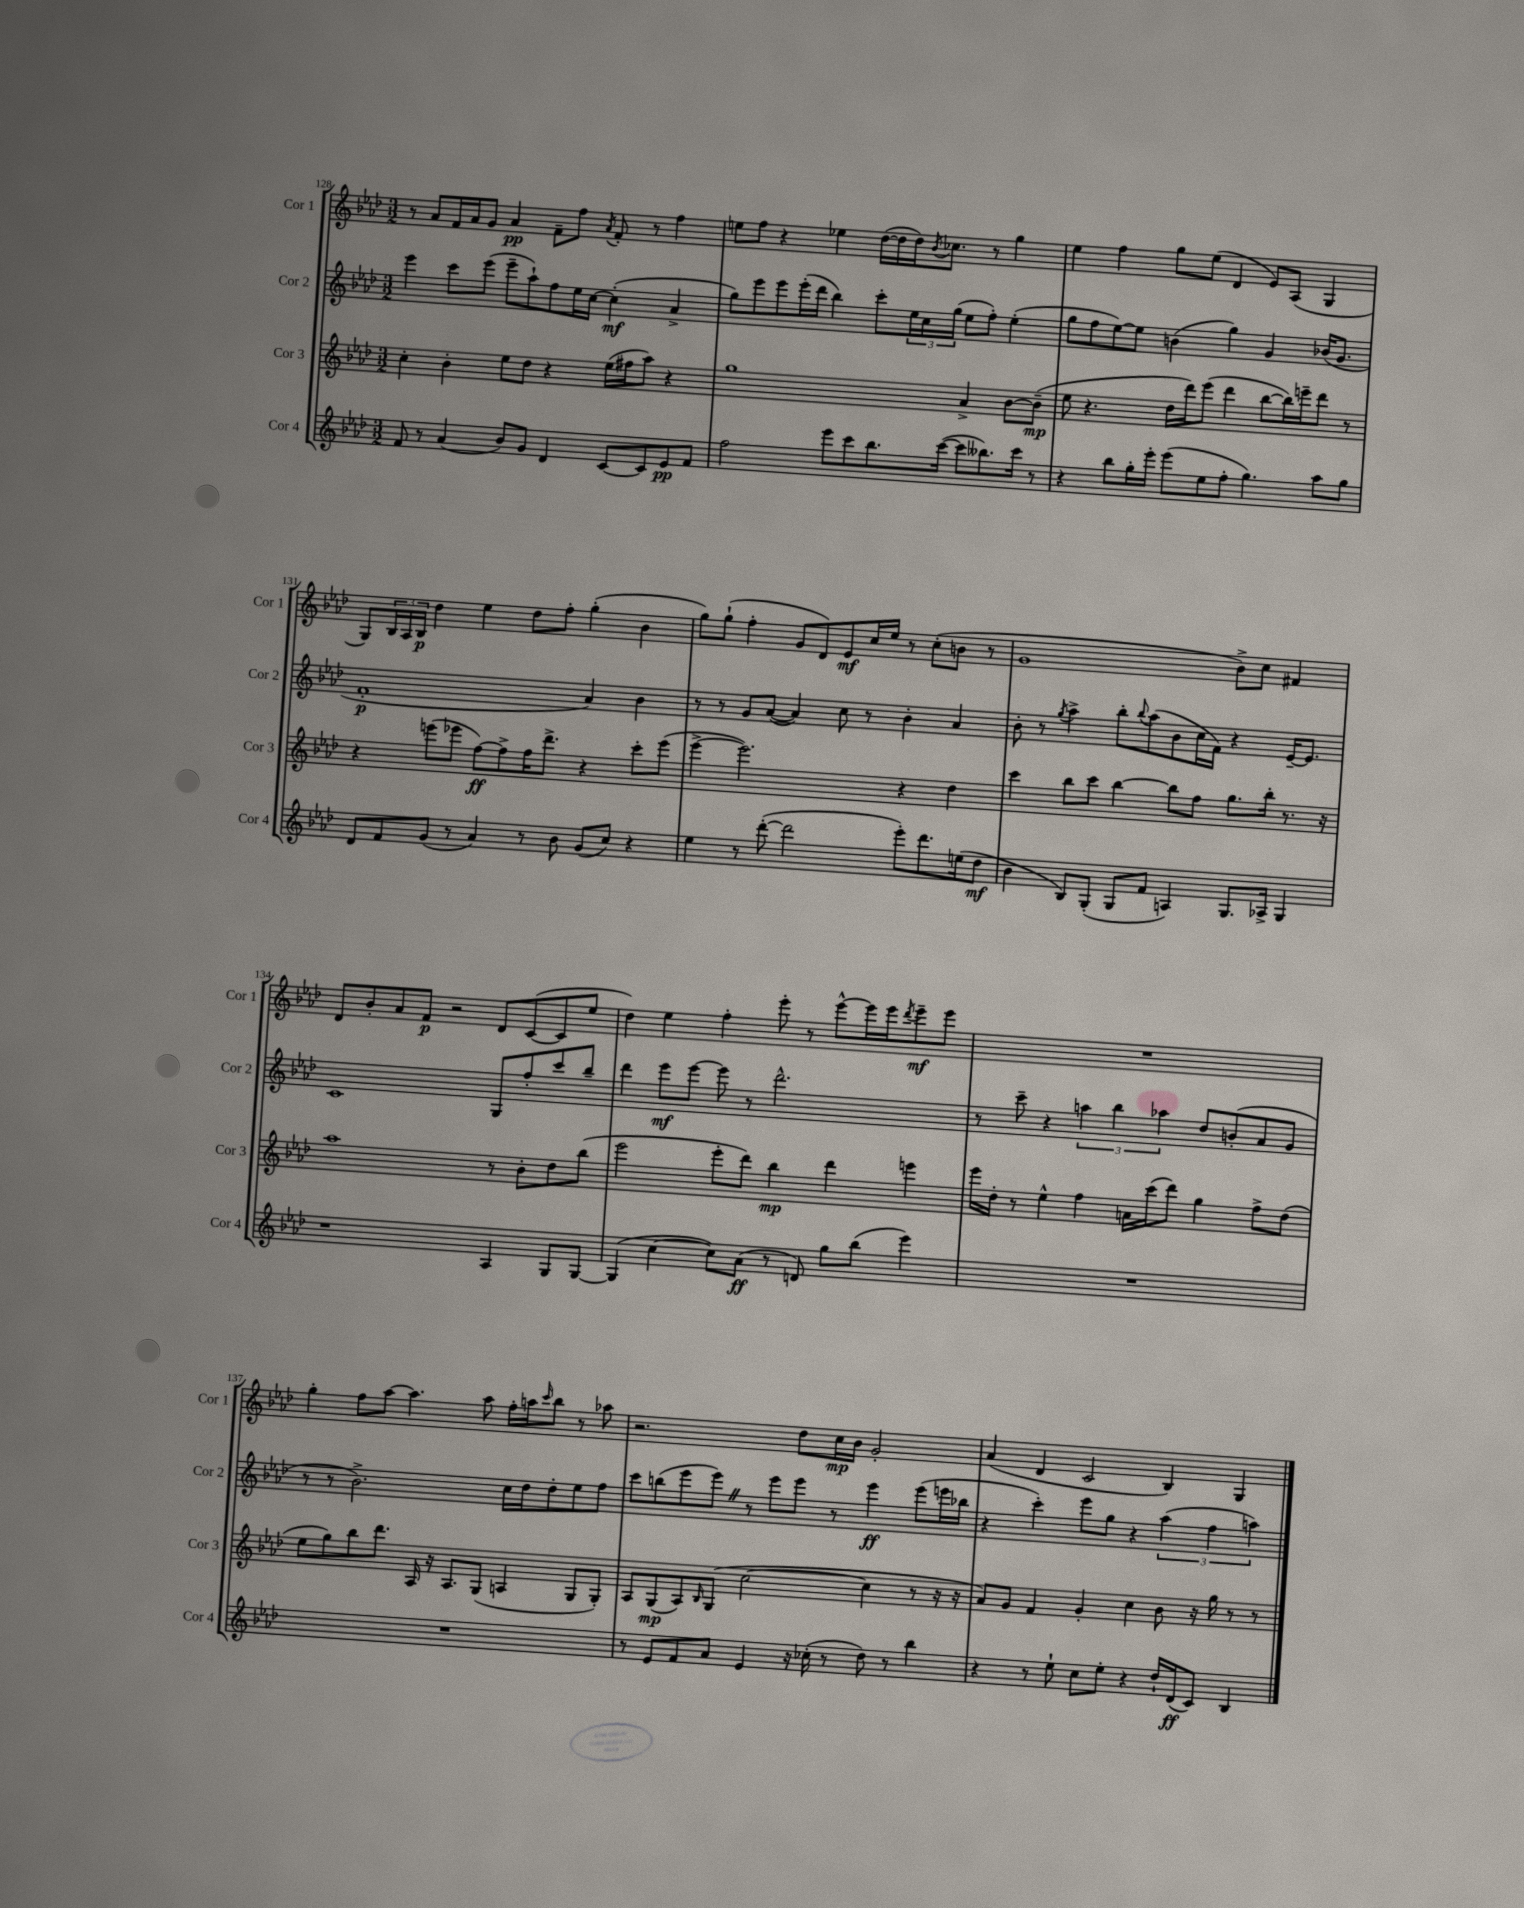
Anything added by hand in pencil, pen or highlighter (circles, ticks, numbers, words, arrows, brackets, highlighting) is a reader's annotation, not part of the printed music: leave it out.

**kern	**kern	**kern	**kern
*staff4	*staff3	*staff2	*staff1
*clefG2	*clefG2	*clefG2	*clefG2
*k[b-e-a-d-]	*k[b-e-a-d-]	*k[b-e-a-d-]	*k[b-e-a-d-]
*M3/2	*M3/2	*M3/2	*M3/2
8f/	4cc'\	4eee-\	8r
8r	.	.	8a-/L
(4a-/	4b-'\	8ccc\L	16f/L
.	.	.	16a-/J
.	.	(8eee-\J	8g/J
8b-/L)	8ee-\L	8eee-~\L	4a-/
8g/J	8dd-\J	8aa-`\)	.
4d-/	4r	8ff\	8f~\L
.	.	16ee-\L	8ff\J
.	.	[16cc\JJ	.
.	.	.	8qa-/
[8c/L	(16ee-\LL	(4cc'\]	8f'/
.	16ff#\J	.	.
8c/]	8aa-\J)	.	8r
8e-/	4r	4a-^/	4ff\
8f/J	.	.	.
=	=	=	=
2ff\	1gg	8gg\L)	8ee\L
.	.	8eee-\	8ff\J
.	.	8eee-\	4r
.	.	(16eee-'\L	.
.	.	16ddd-\JJ	.
8eee-\L	.	4bb-\)	4ee-\
8ccc\	.	.	.
8.bb-\	.	8ccc'\L	([16dd-\LL
.	.	.	16dd-\]
.	.	24ee-\L	16dd-\J)
.	.	24cc\	.
.	.	.	8qb-/
([16ccc\Jk	.	.	8.cc-\J
.	.	(24gg\JJ	.
8ccc\]L	4a-^/	8ee-\L	.
8.bb--\)	.	8ff'\J)	8r
.	[8b-\L	(4ee-'\	4gg\
16ccc\Jk	.	.	.
8r	(8b-~\]J	.	.
=	=	=	=
4r	8ee-\	8gg\L	4ee-\
.	4.r	8ff\	.
8bb-\L	.	[8ee-\)	4ff\
16gg'\L	.	8ee-\]J	.
16eee-'\JJ	.	.	.
(8eee-\L	16dd-\LL	(4b\	8gg\L
.	16ddd-\J)	.	.
8ee-\	(8eee-\J	.	(8ee-\J
8ff'\J	4ddd-\	4gg\)	4d-/
4.gg\)	.	.	.
.	[8bb-\L	4g/	8e-/L)
.	16bb-\]L)	.	(8A-/J
.	16eee~\J	.	.
8aa-\L	8ddd-\J	(16b-/LK	4G/
.	.	8.g/J	.
8gg\J	8r	.	.
=	=	=	=
8d-/L	4r	1f'	8G/L)
8f/	.	.	24B-/L
.	.	.	24A-/
.	.	.	24B-/JJ
(8g/J	(8eee\L	.	4dd-\
8r	8eee-\J	.	.
4a-/)	[8ff\L)	.	4ee-\
.	8ff^\]	.	.
8r	16ff\K	.	8dd-\L
.	8.ddd-^\J	.	.
8b-\	.	.	8ff'\J
(8g/L	4r	4a-/)	(4gg'\
8cc/J)	.	.	.
4r	8ccc'\L	4b-\	4b-\
.	(8eee-\J	.	.
=	=	=	=
4ee-\	[4eee-^\	8r	8gg\L)
.	.	8r	(8gg`\J
8r	2.eee-\])	8g/L	4ff'\
([8ddd-'\	.	([8a-/J	.
2ddd-\]	.	4a-/])	8g/L
.	.	.	8d-/)
.	.	8cc\	8e-/
.	.	8r	16cc/L
.	.	.	16ee-/JJ
8eee-'\L)	4r	4b-'\	8r
8.ddd-\	.	.	(8cc'\L
.	4dd-\	4a-/	8b\J
(16ee\k	.	.	.
8dd-\J	.	.	8r
=	=	=	=
4b-\	4ccc\	8b-'\	1g
.	.	8r	.
.	.	8qgg/	.
8B-/L)	8bb-\L	4aa-^\	.
(8G'/J	8ccc\J	.	.
8G/L	[4bb-\	8bb-'\L	.
.	.	8qqbb-/	.
8f/J	.	(8aa-\	.
4A/)	8bb-\]L	8b-\	.
.	8ff\J	16cc\L	.
.	.	16f\JJ)	.
8.G/L	8.gg\L	4r	8b-^\L)
.	.	.	8cc\J
16A-^/Jk	16bb-'\Jk	.	.
4G/	8.r	[16e-~/LK	4f#/
.	.	8.e-/]J	.
.	16r	.	.
=	=	=	=
1r	1aa-	1c	8d-/L
.	.	.	8b-'/
.	.	.	8a-/
.	.	.	8f/J
.	.	.	2r
4A-/	8r	8G/L	8d-/L
.	8b-'\L	8ff'/	([8c/
8G/L	8dd-\	8ccc/	8c/]
[8G/J	(8bb-\J	8bb-~/J	8ee-/J
=	=	=	=
(4G/]	2eee-\	4ddd-\	4dd-\)
[4cc\	.	8eee-\L	4ee-\
.	.	[8eee-\J	.
8cc\]L)	8eee-'\L	8eee-\]	4ff'\
(8a-\J	8ddd-\J)	8r	.
8r	4bb-\	2.ddd-^^\	8eee-'\
8d/)	.	.	8r
8gg\L	4ddd-\	.	[8eee-^^\L
(8bb-\J	.	.	16eee-\]L
.	.	.	16eee-\J
.	.	.	8qddd-/
4eee-\)	4eee\	.	8eee-~\
.	.	.	8eee-\J
=	=	=	=
1.r	16eee-\LL	8r	1.r
.	16dd-'\JJ	.	.
.	8r	8ccc~\	.
.	4ee-^^\	4r	.
.	4ff\	6aa\	.
.	.	6bb-\	.
.	16a\LL	.	.
.	(16ccc\J	.	.
.	.	6aa-\	.
.	8ddd-\J)	.	.
.	4gg\	8dd-/L	.
.	.	(8b'/	.
.	8ff^\L	8a-/	.
.	(8dd-\J	8g/J	.
=	=	=	=
1.r	8ee-\L	8r	4gg'\
.	8gg\)	8r	.
.	8bb-\	2.b-^\)	8ff\L
.	8.ddd-\J	.	[8aa-\J
.	.	.	4.aa-\]
.	16A-/	.	.
.	16r	.	.
.	8.A-/L	.	.
.	(8G/J	.	8aa-\
.	4A/	16cc\LL	16ff'\LL
.	.	16dd-\J	16aa\J
.	.	.	16qqccc/
.	.	8dd-'\	8bb-\J
.	8G/L	8ee-\	8r
.	8G'/J)	8ff\J	8aa-\
=	=	=	=
8r	8A-/L	8ccc\L	2.r
8e-/L	(8G/	(8bb\	.
8f/	8A-/)	8eee-\	.
.	16qqB-/	.	.
8a-/J	(8G/J	8eee-\J)	.
4e-/	[2cc\	8r	.
.	.	8eee-\L	.
16r	.	8eee-\J	8dd-\L
(16cc-'\	.	.	.
8r	.	8r	16cc\L
.	.	.	16b-\JJ
8dd-\)	4cc\]	4eee-\	2g'/
8r	.	.	.
4bb-\	8r	(8eee-\L	.
.	16r	16eee\L	.
.	16r	16bb-\JJ	.
=	=	=	=
4r	8a-/L)	4r	(4a-/
.	8g/J	.	.
8r	4f/	4ccc'\)	4d-/
8ee-`\	.	.	.
8cc\L	4g'/	8eee-\L	2c/
8ee-'\J	.	8gg\J	.
4r	4cc\	4r	.
16dd-`/LL	8b-\	(6aa-\	4B-/)
(16d-/J	.	.	.
8c/J)	16r	.	.
.	.	6ff\	.
.	16gg\	.	.
4B-/	8r	.	4G/
.	.	6aa\)	.
.	8r	.	.
==	==	==	==
*-	*-	*-	*-
